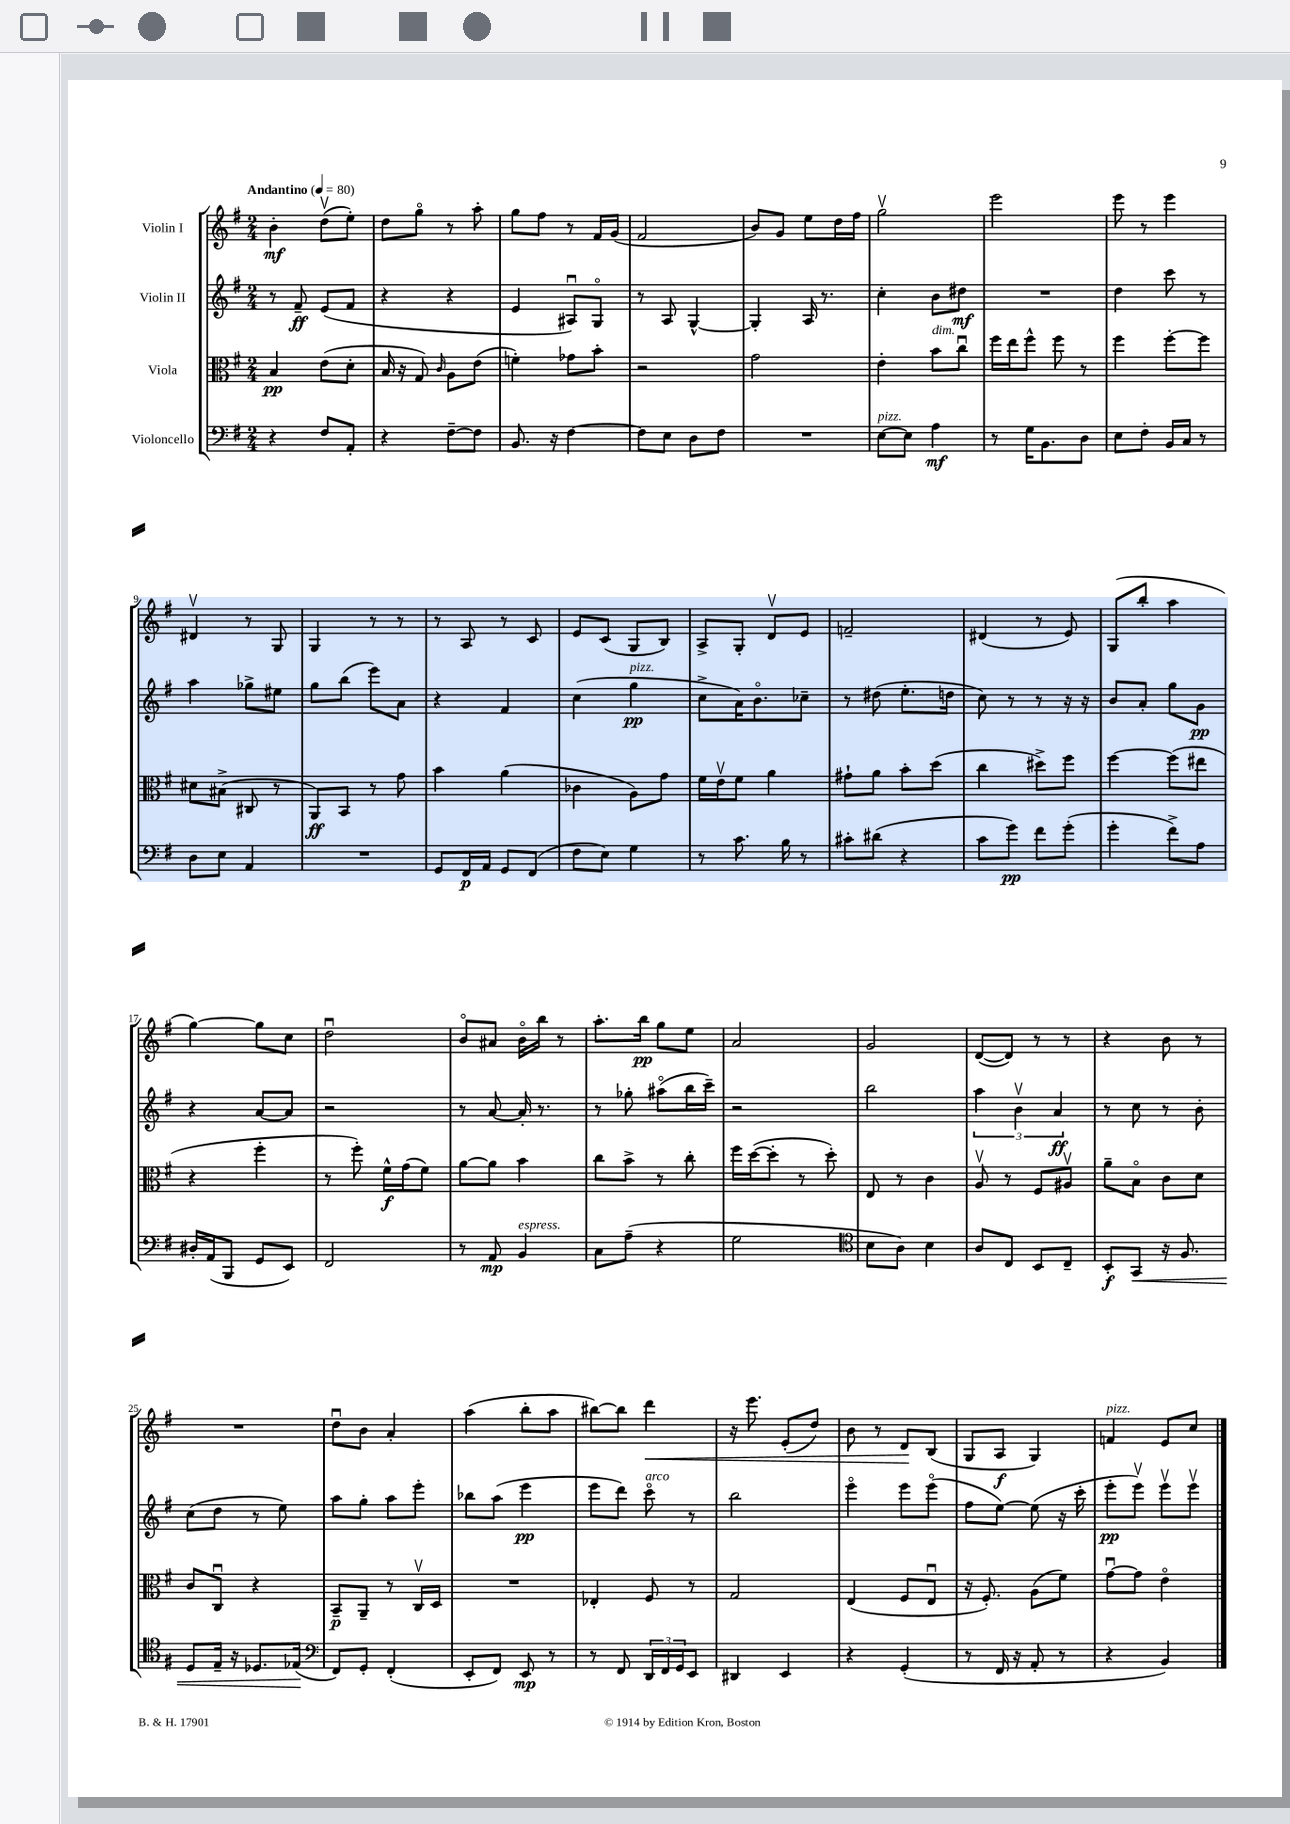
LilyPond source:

<<
\new StaffGroup <<
\new Staff = "s0" \with { instrumentName = "Violin I" } {
    \clef treble \key g \major \numericTimeSignature \time 2/4 \tempo "Andantino" 4 = 80
    b'4-.\mf d''8\upbow( e''8-.) |
    d''8 g''8\flageolet r8 a''8-. |
    g''8 fis''8 r8 fis'16 g'16( |
    fis'2 |
    b'8) g'8 e''8 d''16 fis''16 |
    g''2\upbow |
    e'''2 |
    e'''8 r8 e'''4 |
    dis'4\upbow r8 g8 |
    g4 r8 r8 |
    r8 a8 r8 c'8 |
    e'8 c'8( g8 b8) |
    a8-> g8-. d'8\upbow e'8 |
    f'2-- |
    dis'4( r8 e'8) |
    g8( b''8-. a''4 |
    g''4~) g''8 c''8 |
    d''2\downbow |
    b'8\flageolet ais'8 b'16\flageolet b''16 r8 |
    a''8.-. b''16\pp g''8 e''8 |
    a'2 |
    g'2 |
    d'8~( d'8) r8 r8 |
    r4 b'8 r8 |
    R2 |
    d''8\downbow b'8 a'4-. |
    a''4( b''8-. a''8 |
    bis''8~) bis''8 d'''4\< |
    r16 e'''8. e'8-.( d''8) |
    b'8 r8 d'8\! b8( |
    g8 a8\f g4) |
    f'4^\markup { \italic "pizz." } e'8 c''8 \bar "|." |
}
\new Staff = "s1" \with { instrumentName = "Violin II" } {
    \clef treble \key g \major \numericTimeSignature \time 2/4
    r8 fis'8--\ff e'8( fis'8 |
    r4 r4 |
    e'4 ais8\downbow) g8\flageolet |
    r8 a8 g4~-^ |
    g4-. a16 r8. |
    c''4-. b'8 dis''8\mf |
    R2 |
    d''4 c'''8 r8 |
    a''4 ges''8-> eis''8 |
    g''8 b''8( e'''8) a'8 |
    r4 fis'4 |
    c''4( g''4\pp^\markup { \italic "pizz." } |
    c''8-> a'16) b'8.\flageolet ces''8-- |
    r8 dis''8( e''8.-. d''16 |
    c''8) r8 r8 r16 r16 |
    b'8 a'8-. g''8 g'8\pp |
    r4 a'8~ a'8 |
    r2 |
    r8 a'8~ a'16-. r8. |
    r8 ges''8-. ais''8\flageolet( b''16 c'''16--) |
    r2 |
    b''2 |
    \tuplet 3/2 { a''4 b'4\upbow a'4\ff } |
    r8 c''8 r8 b'8-. |
    c''8( d''8 r8 e''8) |
    a''8 g''8-. a''8 e'''8-. |
    bes''8 a''8( e'''4\pp |
    e'''8 d'''8) c'''8\flageolet^\markup { \italic "arco" } r8 |
    b''2 |
    e'''4\flageolet e'''8 e'''8\flageolet( |
    fis''8 e''8~) e''8( r16 c'''16-. |
    e'''8-.\pp e'''8\upbow) e'''8\upbow e'''8\upbow \bar "|." |
}
\new Staff = "s2" \with { instrumentName = "Viola" } {
    \clef alto \key g \major \numericTimeSignature \time 2/4
    b4\pp e'8( d'8-. |
    b16 r16 g8) \grace { c'16 } a8 e'8( |
    f'4-.) ges'8 b'8-. |
    r2 |
    g'2 |
    e'4-. b'8^\markup { \italic "dim." } c''8\downbow |
    fis''16 e''16 fis''8-^ fis''8 r8 |
    fis''4 fis''8~-. fis''8 |
    dis'8 bis8->( cis8 r8 |
    a,8\ff) b,8 r8 g'8 |
    b'4 a'4( |
    ces'4 a8) g'8 |
    fis'16 e'16\upbow fis'8 a'4 |
    gis'8-! a'8 b'8-. d''8( |
    c''4 dis''8->) fis''8 |
    fis''4~ fis''8( eis''8 |
    r4 fis''4-. |
    r8 fis''8-.) fis'16-^\f g'16( fis'8) |
    a'8~ a'8 b'4 |
    c''8 b'8-> r8 c''8-. |
    fis''16 d''16~( d''8-. r8 d''8-.) |
    e8 r8 c'4 |
    a8\upbow r8 fis8 ais8\upbow |
    a'8-- b8\flageolet c'8 d'8 |
    c'8 c8\downbow r4 |
    b,8--\p a,8-- r8 c16\upbow d16 |
    R2 |
    ees4-. fis8 r8 |
    g2 |
    e4( fis8 e8\downbow |
    r16 fis8.-.) a8( fis'8) |
    g'8~\downbow g'8 e'4\flageolet \bar "|." |
}
\new Staff = "s3" \with { instrumentName = "Violoncello" } {
    \clef bass \key g \major \numericTimeSignature \time 2/4
    r4 fis8 a,8-. |
    r4 fis8~-- fis8 |
    b,8. r16 fis4~ |
    fis8 e8 d8 fis8 |
    R2 |
    e8~^\markup { \italic "pizz." } e8 a4\mf |
    r8 g16 b,8. d8 |
    e8 fis8-. b,16 c16 r8 |
    d8 e8 a,4 |
    R2 |
    g,8 fis,16\p a,16 g,8 fis,8( |
    fis8 e8) g4 |
    r8 c'8. b16 r8 |
    cis'8-. dis'8( r4 |
    c'8 g'8\pp) fis'8 g'8-.( |
    g'4-. fis'8->) a8 |
    dis16-. a,16( b,,8 g,8 e,8) |
    fis,2 |
    r8 a,8\mp b,4^\markup { \italic "espress." } |
    c8 a8--( r4 |
    g2 |
    \clef tenor b8 a8) b4 |
    a8 c8 b,8 c8-- |
    b,8-.\f g,8\< r16 fis8. |
    d8 e16-- r16 des8. ees16\!( |
    \clef bass fis,8) g,8-. fis,4-.( |
    e,8-. fis,8) e,8\mp r8 |
    r8 fis,8 \tuplet 3/2 { d,16 fis,16 g,16 } e,8 |
    dis,4 e,4 |
    r4 g,4-.( |
    r8 fis,16 r16 a,8-. r8 |
    r4 b,4) \bar "|." |
}
>>
>>
